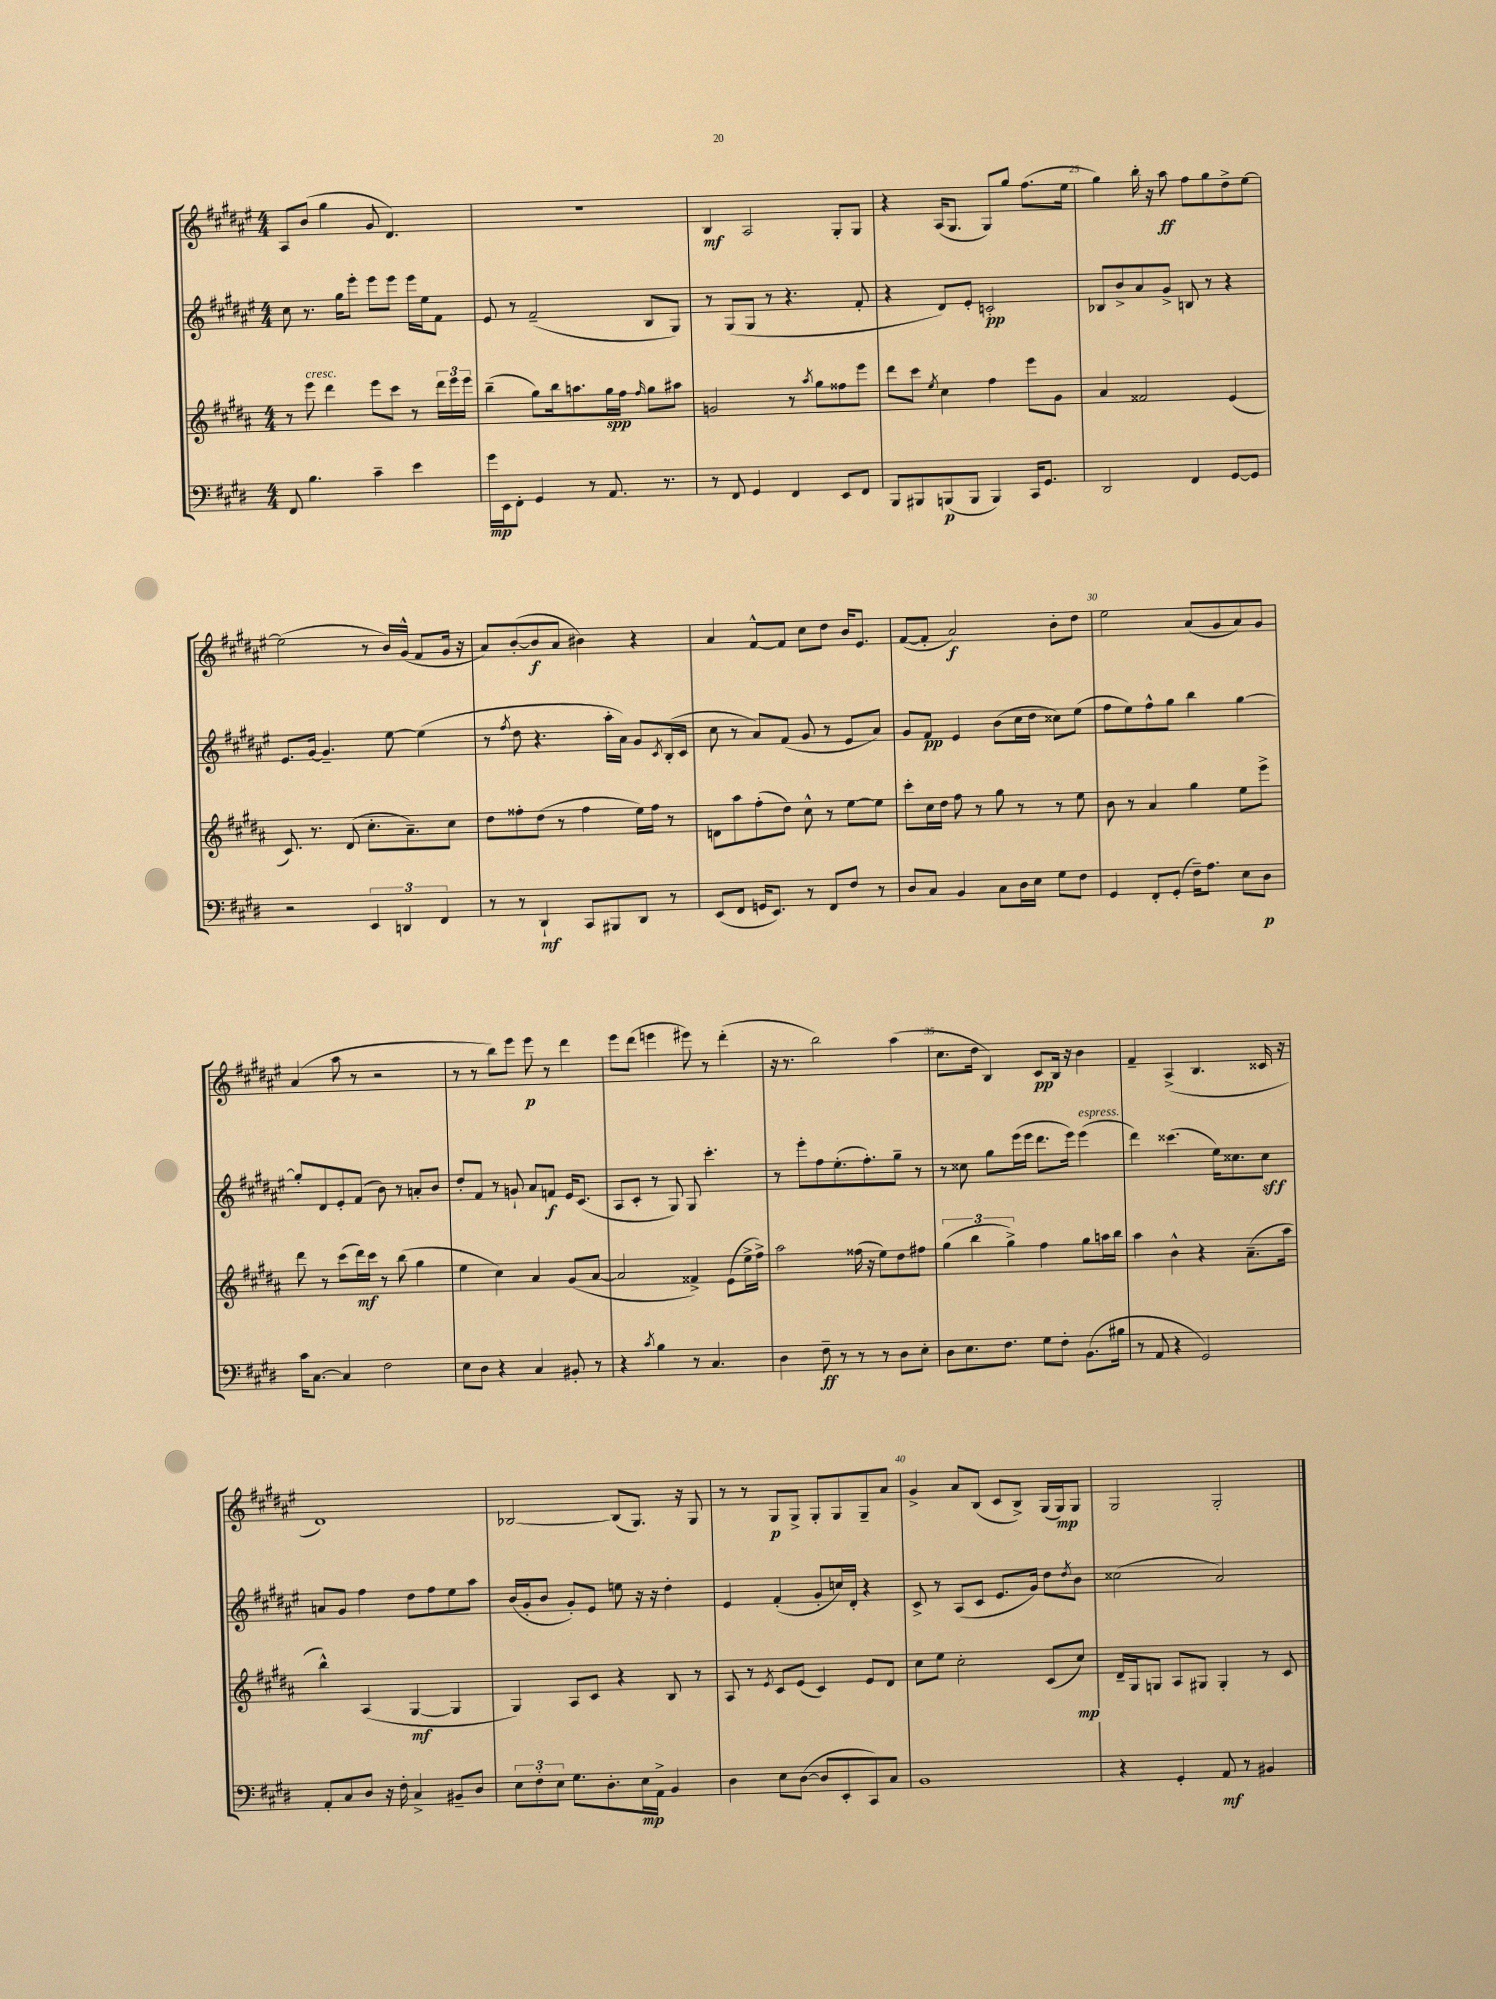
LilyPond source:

<<
\new StaffGroup <<
\new Staff = "s0" {
    \clef treble \key fis \major \numericTimeSignature \time 4/4
    ais8 b'8( gis''4 gis'8 dis'4.) |
    R1 |
    b4\mf ais2 gis8-. gis8 |
    r4 ais16( gis8. gis8) gis''8 fis''8.( eis''16 |
    gis''4) b''16-. r16 ais''8\ff fis''8 gis''8 dis''8-> eis''8~ |
    eis''2( r8 b'16) gis'16-^( fis'8 gis'16 r16 |
    ais'8) b'8~-.( b'8\f ais'8 bis'4) r4 |
    ais'4 fis'8~-^ fis'8 cis''8 dis''8 b'16 eis'8. |
    fis'8~( fis'8-. ais'2\f) b'8-. dis''8 |
    eis''2 ais'8( gis'8 ais'8) gis'8 |
    ais'4( ais''8 r8 r2 |
    r8 r8 b''8) eis'''8 eis'''8\p r8 dis'''4 |
    eis'''8 dis'''8( e'''4 eis'''8) r8 dis'''4-.( |
    r16 r8. b''2) ais''4( |
    cis''8. dis''16 b4) cis'8\pp b16 r16 b'4 |
    fis'4-- ais4->( b4. cisis'16 r16 |
    dis'1) |
    bes2~ bes8( gis8.) r16 gis8 |
    r8 r8 gis8\p gis8-> gis8-. gis8 gis8-- ais'8 |
    gis'4-> ais'8 b8( cis'8 b8->) gis16( gis16\mp) gis8 |
    gis2 gis2-. \bar "|." |
}
\new Staff = "s1" {
    \clef treble \key fis \major \numericTimeSignature \time 4/4
    cis''8 r8. gis''16 eis'''8-. eis'''8 eis'''8 eis'''16 eis''16 fis'8 |
    eis'8 r8 fis'2--( b8 gis8) |
    r8 gis8( gis8 r8 r4. fis'8-. |
    r4 dis'8) eis'8-. c'2-.\pp |
    bes8 b'8-> ais'8 gis'8-> b8 r8 r4 |
    eis'8. gis'16~ gis'4.-- eis''8~ eis''4( |
    r8 \acciaccatura { fis''8 } dis''8 r4. ais''16-. ais'16) gis'8 \acciaccatura { cis'8 } b16-.( cis'16 |
    cis''8 r8 ais'8) fis'8( gis'8 r8 eis'8 ais'8) |
    gis'8 fis'8\pp eis'4 b'8( cis''16 dis''16 cisis''8) eis''8( |
    fis''8 eis''8) fis''8-^ gis''8 b''4 gis''4~ |
    gis''8-. dis'8 eis'8-. fis'8( b'8) r8 a'8-. b'8 |
    dis''8-. fis'8 r8 g'8-! ais'8 f'8\f eis'16 cis'8.( |
    ais8 cis'8-. r8 gis8) gis8 cis'''4.-. |
    r8 eis'''8-. fis''8 eis''8.-.( fis''8.-.) gis''8-- r8 |
    r8 cisis''8 gis''8 eis'''16( eis'''16 dis'''8. eis'''16) eis'''4^\markup { \italic "espress." }( |
    dis'''4) cisis'''4.( eis''16) cisis''8. cisis''8\sff |
    a'8 gis'8 fis''4 dis''8 fis''8 eis''8 ais''8 |
    b'16( gis'16-. b'8 gis'8-.) eis'8 e''8 r16 r16 dis''4-. |
    eis'4 fis'4-.( gis'8-. c''16) dis'16-. r4 |
    cis'8-> r8 ais8( cis'8 eis'8. gis'16) dis''8 \acciaccatura { dis''8 } b'8 |
    cisis''2( ais'2) \bar "|." |
}
\new Staff = "s2" {
    \clef treble \key b \major \numericTimeSignature \time 4/4
    r8 e'''8^\markup { \italic "cresc." } dis'''4 e'''8 cis'''8 r8 \tuplet 3/2 { dis'''16 e'''16 e'''16 } |
    b''4--( gis''8) b''16 a''8. gis''16\spp fis''16 \grace { fis''16 } gis''8 ais''8 |
    g'2 r8 \acciaccatura { ais''8 } gis''8 fisis''8 e'''8 |
    dis'''8 cis'''8 \acciaccatura { e''8 } cis''4 fis''4 e'''8 gis'8 |
    ais'4 fisis'2 e'4( |
    cis'8.) r8. dis'8( cis''8.-. ais'8.--) cis''8 |
    dis''8 fisis''8-. dis''8( r8 fisis''4 e''16) fisis''16 r8 |
    d'8 ais''8 fis''8-.( dis''8) cis''8-^ r8 e''8~ e''8 |
    cis'''8-. cis''16 dis''16 fis''8 r8 gis''8 r8 r8 e''8 |
    b'8 r8 ais'4 gis''4 e''8 e'''8-> |
    dis'''8 r8 cis'''8( dis'''16\mf) cis'''16 r8 b''8( gis''4 |
    e''4 cis''4) ais'4 gis'8( ais'8~ |
    ais'2 fisis'4->) e'8( e''16-> fis''16->) |
    ais''2 fisis''16( r16 e''8) dis''8 fis''8 |
    \tuplet 3/2 { gis''4( b''4 gis''4->) } fis''4 gis''8 a''16 b''16 |
    ais''4 b'4-^ r4 ais'8.--( ais''16 |
    b''4-^) ais4( gis4~\mf gis4 |
    gis4) ais8 cis'8 r4 b8 r8 |
    ais8 r8 \acciaccatura { e'8 } cis'8 e'8( cis'4) e'8 dis'8 |
    cis''8 e''8 cis''2-. cis'8( cis''8\mp) |
    dis'16-- gis16 g8 ais8 gis8 gis4-. r8 cis'8 \bar "|." |
}
\new Staff = "s3" {
    \clef bass \key e \major \numericTimeSignature \time 4/4
    fis,8 b4. cis'4-- e'4 |
    gis'16\mp e,16 fis,8-. gis,4 r8 a,8. r8. |
    r8 fis,8 gis,4 fis,4 e,8 fis,8 |
    b,,8 bis,,8 b,,8\p( b,,8 b,,4) cis,16 gis,8. |
    dis,2 fis,4 gis,8~ gis,8 |
    r2 \tuplet 3/2 { e,4 d,4 fis,4 } |
    r8 r8 dis,4-!\mf cis,8 bis,,8 dis,8 r8 |
    e,8( fis,8 g,16 e,8.) r8 fis,8 fis8 r8 |
    dis8 cis8 b,4 cis8 dis16 e16 gis8 fis8 |
    gis,4 fis,8-. gis,8-.( fis16--) a8. e8 dis8\p |
    cis'16 cis8.~ cis4 fis2 |
    e8 dis8 r4 cis4 bis,8-. r8 |
    r4 \acciaccatura { cis'8 } b4 r8 cis4. |
    dis4 fis8--\ff r8 r8 r8 dis8 e8-. |
    dis8 e8. fis8. gis8 fis8-. b,8.( bis16 |
    r8 a,8 r4 gis,2) |
    a,8-. cis8 dis8 r16 fis16-. cis4-> bis,8-- dis8 |
    \tuplet 3/2 { e8 fis8-. e8 } gis8. dis8.-. e16\mp a,16-> b,4 |
    dis4 e8 dis8~( dis8 e,8-. cis,8) cis8 |
    b,1 |
    r4 gis,4-. a,8\mf r8 bis,4 \bar "|." |
}
>>
>>
\layout { \context { \Score currentBarNumber = #21 \override BarNumber.break-visibility = ##(#f #t #t) barNumberVisibility = #(every-nth-bar-number-visible 5) } }
